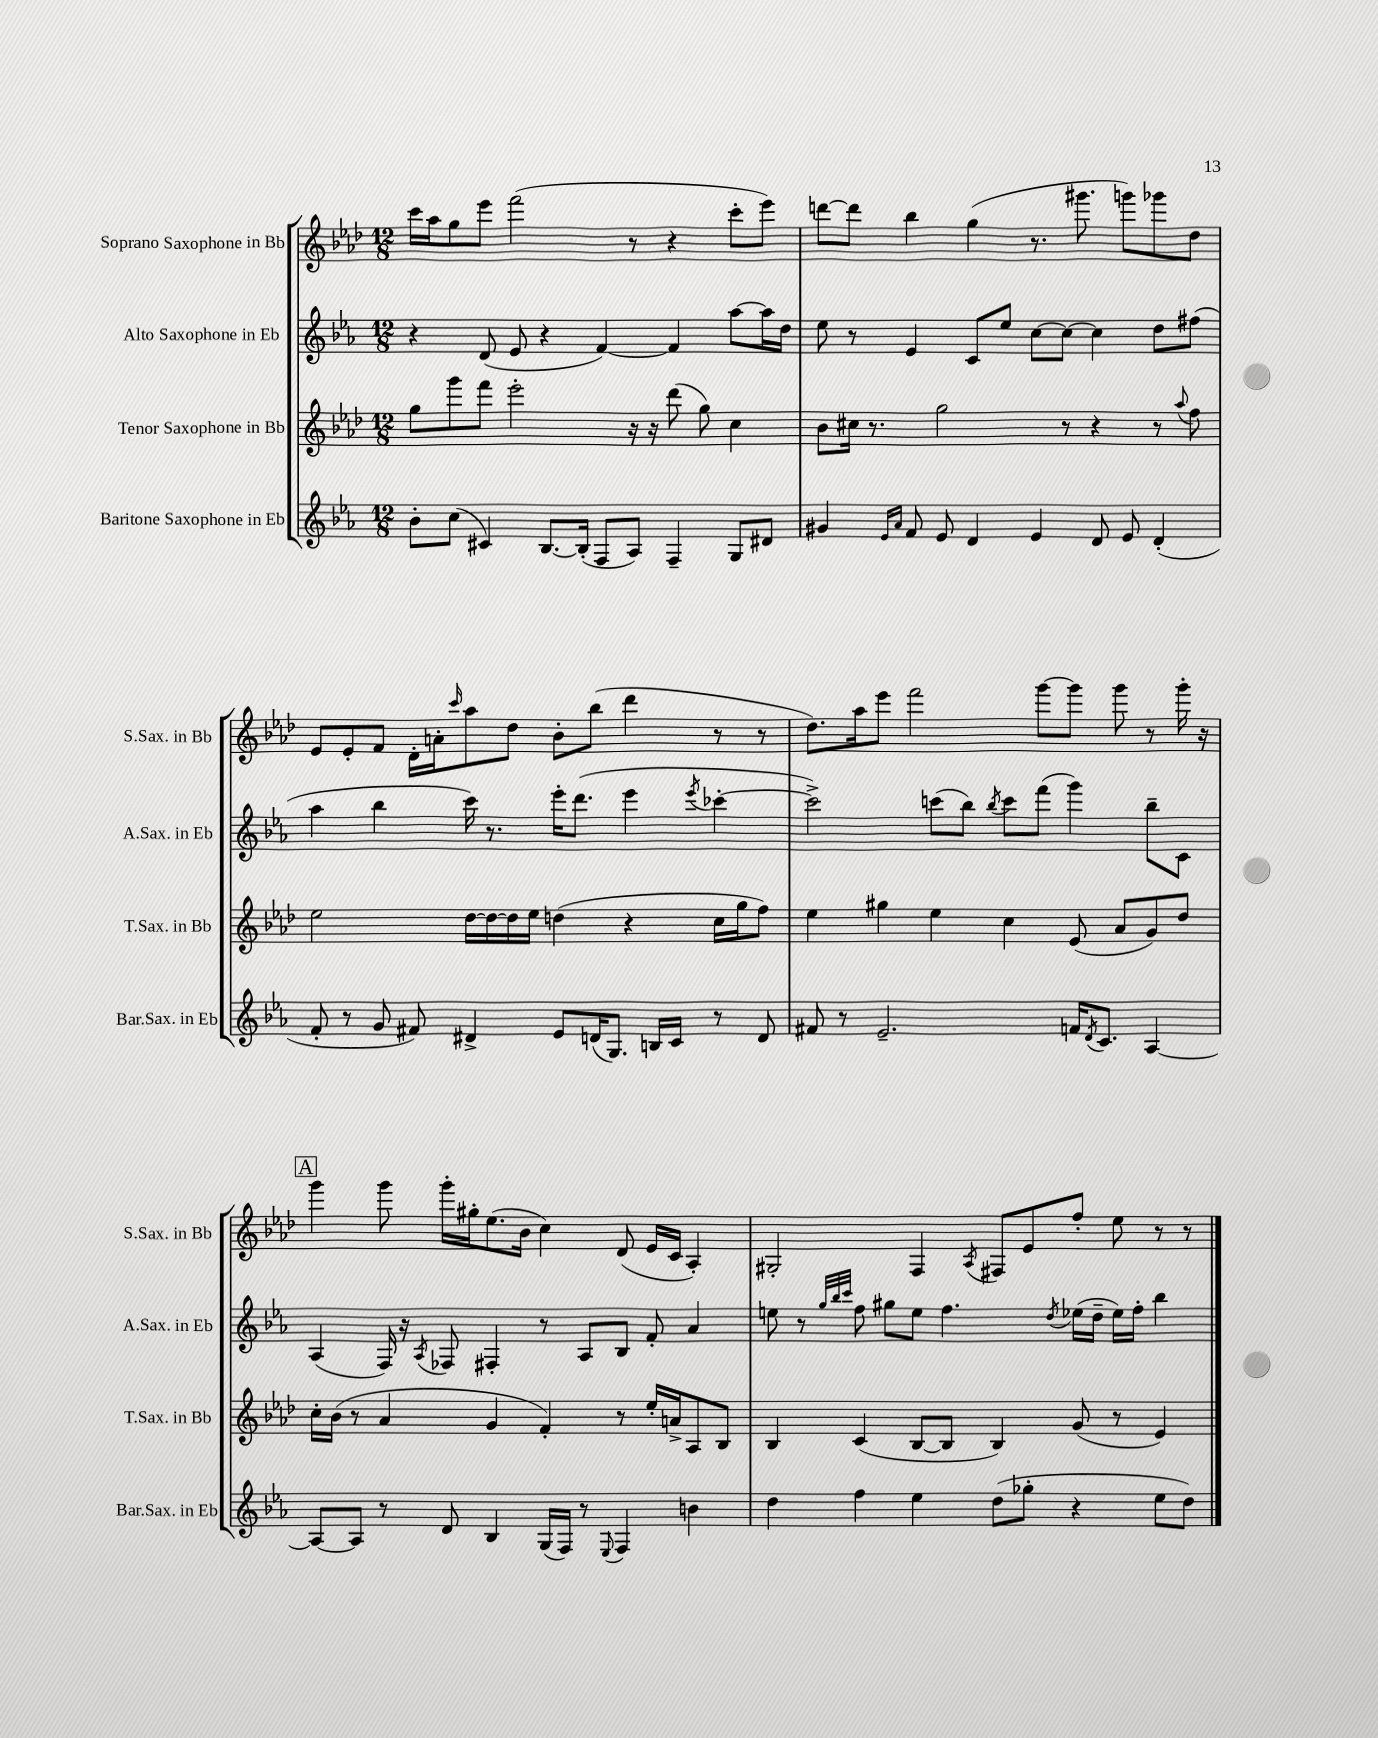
<<
\new StaffGroup <<
\new Staff = "s0" \with { instrumentName = "Soprano Saxophone in Bb" shortInstrumentName = "S.Sax. in Bb" } {
    \clef treble \key aes \major \numericTimeSignature \time 12/8
    c'''16 aes''16 g''8 ees'''8 f'''2( r8 r4 c'''8-. ees'''8) |
    d'''8~ d'''8 bes''4 g''4( r8. gis'''8. g'''8) ges'''8 des''8 |
    ees'8 ees'8-. f'8 des'16-. a'16-. \grace { c'''16 } aes''8 des''8 bes'8-. bes''8( des'''4 r8 r8 |
    des''8.) aes''16 ees'''8 f'''2 g'''8~ g'''8 g'''8 r8 g'''16-. r16 |
    \mark \markup { \box "A" } g'''4 g'''8 g'''16-. gis''16-. ees''8.( bes'16 c''4) des'8( ees'16 c'16 aes4-.) |
    gis2-. f4 \acciaccatura { aes8 } fis8 ees'8 f''8-. ees''8 r8 r8 \bar "|." |
}
\new Staff = "s1" \with { instrumentName = "Alto Saxophone in Eb" shortInstrumentName = "A.Sax. in Eb" } {
    \clef treble \key ees \major \numericTimeSignature \time 12/8
    r4 d'8( ees'8 r4 f'4~) f'4 aes''8~ aes''16 d''16 |
    ees''8 r8 ees'4 c'8 ees''8 c''8~ c''8~ c''4 d''8 fis''8( |
    aes''4 bes''4 c'''16) r8. ees'''16-. d'''8.( ees'''4 \acciaccatura { ees'''8 } ces'''4~-. |
    ces'''2->) c'''8( bes''8) \acciaccatura { bes''8 } c'''8 f'''8( g'''4) bes''8-- c'8 |
    \mark \markup { \box "A" } aes4( f16) r16 \acciaccatura { aes8 } fes8 fis4-. r8 aes8 bes8 f'8-. aes'4 |
    e''8 r8 \grace { g''32 bes''32 c'''32 } f''8 gis''8 e''8 f''4. \acciaccatura { d''8 } ees''16( d''16-- ees''16) f''16-. bes''4 \bar "|." |
}
\new Staff = "s2" \with { instrumentName = "Tenor Saxophone in Bb" shortInstrumentName = "T.Sax. in Bb" } {
    \clef treble \key aes \major \numericTimeSignature \time 12/8
    g''8 g'''8 f'''8 ees'''2-. r16 r16 des'''8( g''8) c''4 |
    bes'8 cis''16 r8. g''2 r8 r4 r8 \appoggiatura { aes''8 } f''8 |
    ees''2 des''16~ des''16~ des''16 ees''16 d''4( r4 c''16 g''16 f''8) |
    ees''4 gis''4 ees''4 c''4 ees'8( aes'8 g'8) des''8 |
    \mark \markup { \box "A" } c''16-. bes'16( r8 aes'4 g'4 f'4-.) r8 ees''16-. a'16-> aes8 bes8 |
    bes4 c'4( bes8~ bes8 bes4) g'8( r8 ees'4) \bar "|." |
}
\new Staff = "s3" \with { instrumentName = "Baritone Saxophone in Eb" shortInstrumentName = "Bar.Sax. in Eb" } {
    \clef treble \key ees \major \numericTimeSignature \time 12/8
    bes'8-. c''8( cis'4) bes8.~ bes16-.( f8 aes8) f4-- g8 dis'8 |
    gis'4 \grace { ees'16 aes'16 } f'8 ees'8 d'4 ees'4 d'8 ees'8 d'4-.( |
    f'8-. r8 g'8 fis'8) dis'4-> ees'8 d'16( g8.) b16 c'16 r8 d'8 |
    fis'8 r8 ees'2.-- f'16 \acciaccatura { d'8 } c'8. aes4~ |
    \mark \markup { \box "A" } aes8~ aes8 r8 d'8 bes4 g16( f16) r8 \appoggiatura { ees8 } f4 b'4 |
    d''4 f''4 ees''4 d''8( ges''8-. r4 ees''8 d''8) \bar "|." |
}
>>
>>
\layout { \context { \Score \remove "Bar_number_engraver" } }
